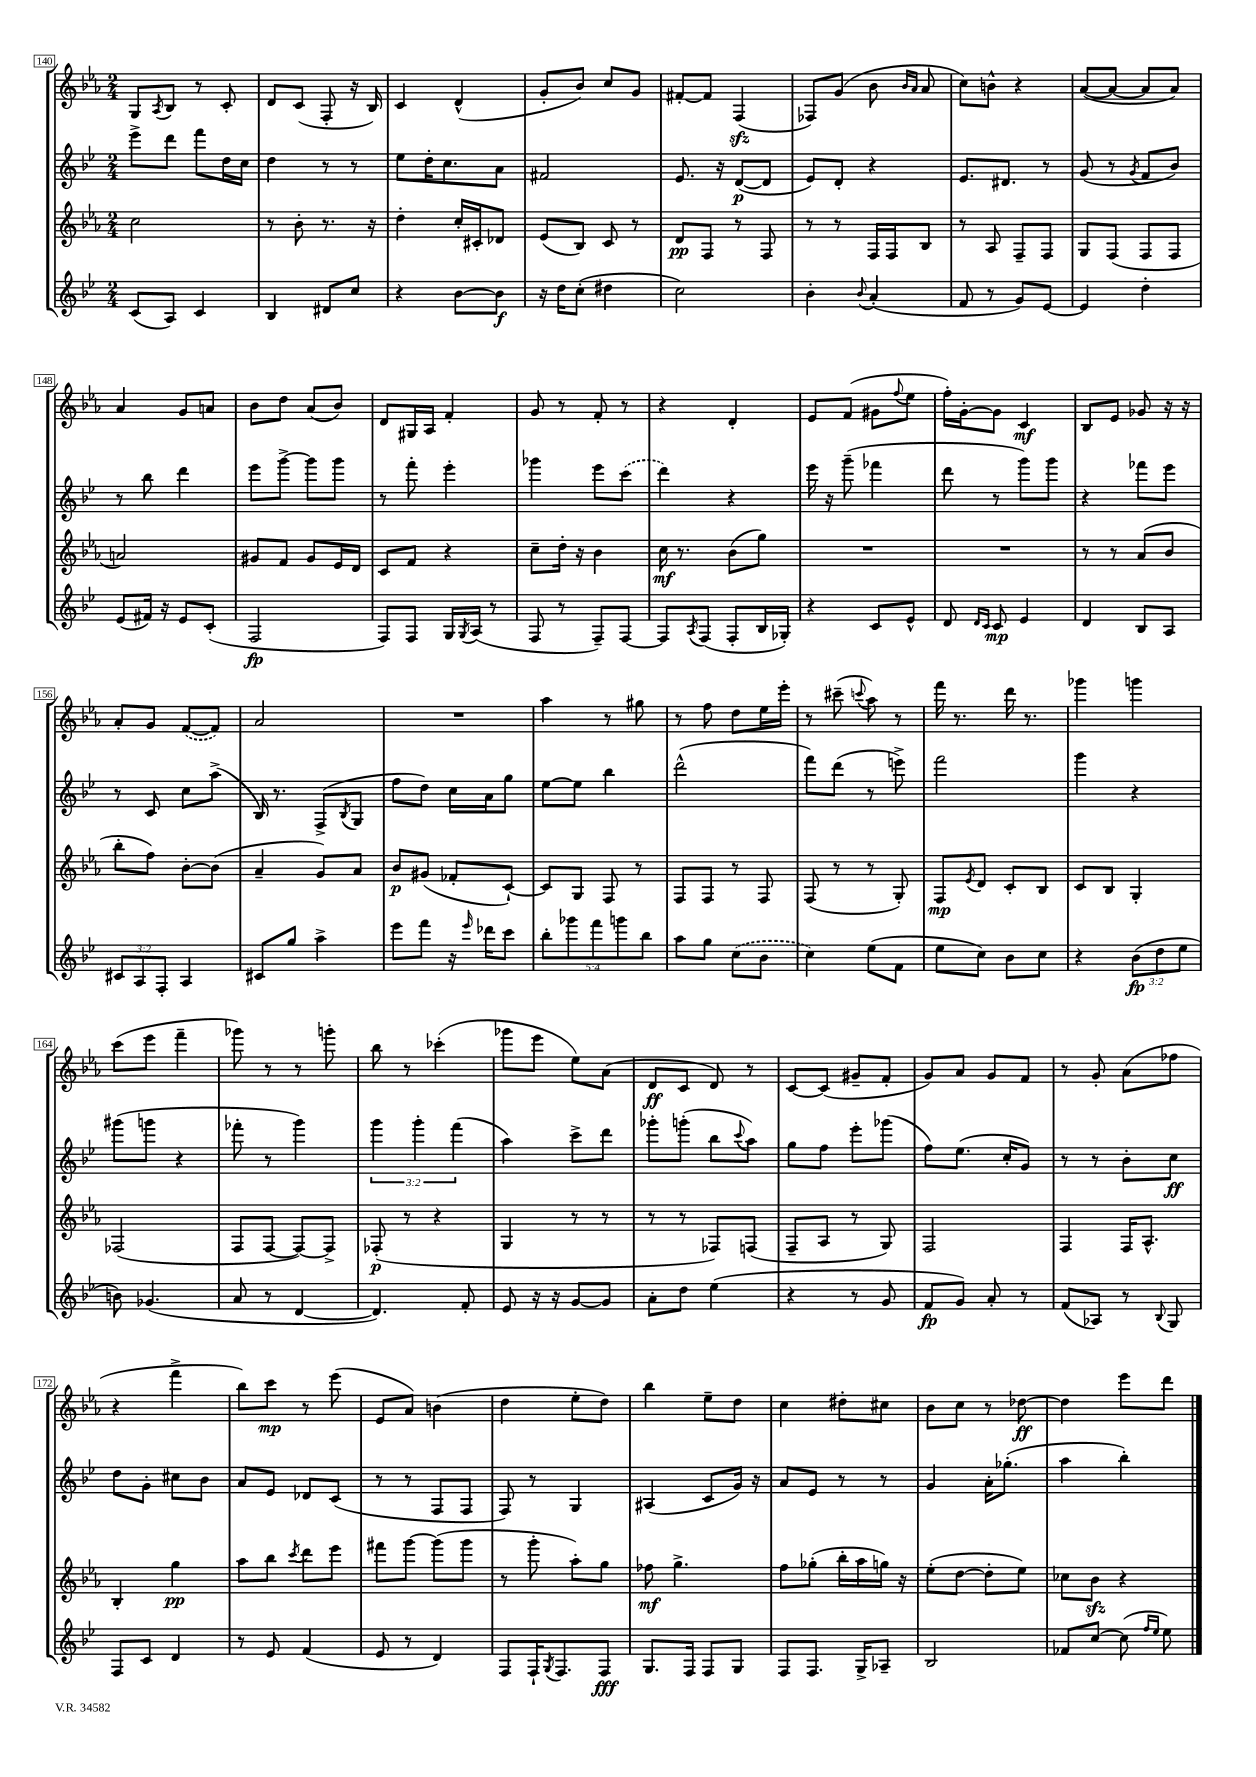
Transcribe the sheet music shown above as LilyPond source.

<<
\new StaffGroup <<
\new Staff = "s0" {
    \clef treble \key ees \major \numericTimeSignature \time 2/4
    g8 \acciaccatura { aes8 } bes8 r8 c'8-. |
    d'8 c'8( f8-. r16 bes16) |
    c'4 d'4-^( |
    g'8-. bes'8) c''8 g'8 |
    fis'8~-. fis'8 f4\sfz( |
    fes8) g'8( bes'8 \grace { bes'16 aes'16 } aes'8 |
    c''8) b'8-^ r4 |
    aes'8~( aes'8~ aes'8 aes'8) |
    aes'4 g'8 a'8 |
    bes'8 d''8 aes'8( bes'8) |
    d'8 gis16 aes16 f'4-. |
    g'8 r8 f'8-. r8 |
    r4 d'4-. |
    ees'8 f'8( gis'8 \appoggiatura { f''8 } ees''8 |
    f''16-.) g'16~-. g'8 c'4\mf |
    bes8 ees'8 ges'8 r16 r16 |
    aes'8-. g'8 \once \slurDashed f'8~( f'8) |
    aes'2 |
    R2 |
    aes''4 r8 gis''8 |
    r8 f''8 d''8 ees''16 ees'''16-. |
    r8 cis'''8--( \appoggiatura { c'''8 } aes''8) r8 |
    f'''16 r8. d'''16 r8. |
    ges'''4 g'''4 |
    c'''8( ees'''8 f'''4-- |
    ges'''8) r8 r8 g'''8-. |
    bes''8 r8 ces'''4-.( |
    ges'''8 ees'''8 ees''8) aes'8( |
    d'8\ff c'8 d'8) r8 |
    c'8~ c'8( gis'8-- f'8-. |
    g'8) aes'8 g'8 f'8 |
    r8 g'8-. aes'8( fes''8 |
    r4 f'''4-> |
    bes''8) c'''8\mp r8 ees'''8( |
    ees'8 aes'8) b'4( |
    d''4 ees''8-. d''8) |
    bes''4 ees''8-- d''8 |
    c''4 dis''8-. cis''8 |
    bes'8 c''8 r8 des''8~\ff |
    des''4 ees'''8 d'''8 \bar "|." |
}
\new Staff = "s1" {
    \clef treble \key bes \major \numericTimeSignature \time 2/4 \override Staff.TupletNumber.text = #tuplet-number::calc-fraction-text
    ees'''8-> d'''8 f'''8 d''16 c''16 |
    d''4 r8 r8 |
    ees''8 d''16-. c''8. a'8 |
    fis'2 |
    ees'8. r16 d'8~\p( d'8 |
    ees'8) d'8-. r4 |
    ees'8. dis'8. r8 |
    g'8( r8 \acciaccatura { g'8 } f'8 bes'8) |
    r8 bes''8 d'''4 |
    ees'''8 g'''8~-> g'''8 g'''8 |
    r8 f'''8-. ees'''4-. |
    ges'''4 ees'''8 \once \slurDashed c'''8( |
    d'''4) r4 |
    ees'''16 r16 g'''8--( fes'''4 |
    d'''8 r8 g'''8) g'''8 |
    r4 fes'''8 ees'''8 |
    r8 c'8 c''8 a''8->( |
    bes16) r8. f8->( \acciaccatura { bes8 } g8 |
    f''8 d''8) c''16 a'16 g''8 |
    ees''8~ ees''8 bes''4 |
    d'''2-^( |
    f'''8) d'''8( r8 e'''8->) |
    f'''2 |
    g'''4 r4 |
    gis'''8( g'''8 r4 |
    fes'''8-. r8 g'''4) |
    \tuplet 3/2 { g'''4 g'''4-. f'''4( } |
    a''4) c'''8-> d'''8 |
    ges'''8-. g'''8-.( bes''8 \appoggiatura { c'''8 } a''8) |
    g''8 f''8 ees'''8-. ges'''8( |
    f''8) ees''8.( c''16-. g'8) |
    r8 r8 bes'8-. c''8\ff |
    d''8 g'8-. cis''8 bes'8 |
    a'8 ees'8 des'8 c'8( |
    r8 r8 f8 f8 |
    f8) r8 g4 |
    ais4( c'8 g'16) r16 |
    a'8 ees'8 r8 r8 |
    g'4 a'16-. ges''8.-.( |
    a''4 bes''4-.) \bar "|." |
}
\new Staff = "s2" {
    \clef treble \key ees \major \numericTimeSignature \time 2/4
    c''2 |
    r8 bes'8-. r8. r16 |
    d''4-. c''16-. cis'16-. des'8 |
    ees'8( bes8) c'8 r8 |
    d'8\pp f8 r8 f8 |
    r8 r8 f16 f16 bes8 |
    r8 aes8 f8-- f8 |
    g8 f8( f8 f8 |
    a'2) |
    gis'8 f'8 gis'8 ees'16 d'16 |
    c'8 f'8 r4 |
    c''8-- d''16-. r16 bes'4 |
    c''16\mf r8. bes'8( g''8) |
    R2 |
    R2 |
    r8 r8 aes'8( bes'8 |
    bes''8-. f''8) bes'8~-. bes'8( |
    aes'4-- g'8) aes'8 |
    bes'8\p gis'8( fes'8-. c'8~-!) |
    c'8 g8 f8 r8 |
    f8 f8 r8 f8 |
    f8( r8 r8 g8-.) |
    f8\mp \acciaccatura { ees'8 } d'8 c'8-. bes8 |
    c'8 bes8 g4-. |
    fes2( |
    f8 f8~ f8~) f8-> |
    fes8-.\p( r8 r4 |
    g4 r8 r8 |
    r8 r8 fes8) f8( |
    f8-- aes8 r8 g8) |
    f2 |
    f4 f16 aes8.-^ |
    bes4-. g''4\pp |
    aes''8 bes''8 \acciaccatura { c'''8 } d'''8 ees'''8 |
    fis'''8 g'''8~ g'''8( g'''8 |
    r8 g'''8-. aes''8-.) g''8 |
    fes''8\mf g''4.-> |
    f''8 ges''8-.( bes''16-. aes''16 g''16) r16 |
    ees''8-.( d''8~ d''8-. ees''8) |
    ces''8 bes'8\sfz r4 \bar "|." |
}
\new Staff = "s3" {
    \clef treble \key bes \major \numericTimeSignature \time 2/4 \override Staff.TupletNumber.text = #tuplet-number::calc-fraction-text
    c'8( a8) c'4 |
    bes4 dis'8 c''8 |
    r4 bes'8~ bes'8\f |
    r16 d''16 c''8-.( dis''4 |
    c''2) |
    bes'4-. \appoggiatura { bes'8 } a'4-.( |
    f'8 r8 g'8) ees'8~ |
    ees'4 d''4-. |
    ees'8( fis'16) r16 ees'8 c'8-.( |
    f2\fp |
    f8) f8 g16 \acciaccatura { g8 } a16( r8 |
    f8 r8 f8--) f8~ |
    f8 \acciaccatura { a8 } f8( f8-. bes16 ges16-.) |
    r4 c'8 ees'8-^ |
    d'8 \grace { d'16 c'16 } c'8\mp ees'4 |
    d'4 bes8 a8 |
    \tuplet 3/2 { cis'8 a8 f8-. } a4 |
    cis'8 g''8 a''4-> |
    ees'''8 f'''8 r16 \grace { ees'''16 } des'''16 c'''8 |
    \tuplet 5/4 { bes''8-. ges'''8 f'''8 g'''8 bes''8 } |
    a''8 g''8 \once \slurDashed c''8( bes'8 |
    c''4) ees''8( f'8 |
    ees''8 c''8) bes'8 c''8 |
    r4 \tuplet 3/2 { bes'8\fp( d''8 ees''8 } |
    b'8) ges'4.( |
    a'8 r8 d'4~ |
    d'4.) f'8-. |
    ees'8 r16 r16 g'8~ g'8 |
    a'8-. d''8 ees''4( |
    r4 r8 g'8 |
    f'8\fp g'8) a'8-. r8 |
    f'8( aes8) r8 \appoggiatura { bes8 } g8 |
    f8 c'8 d'4 |
    r8 ees'8 f'4( |
    ees'8 r8 d'4) |
    f8 f16-! \acciaccatura { g8 } f8. f8\fff |
    g8. f16 f8 g8 |
    f8 f8. g16-> aes8-- |
    bes2 |
    fes'8 c''8~ c''8( \grace { f''16 ees''16 } ees''8) \bar "|." |
}
>>
>>
\layout { \context { \Score currentBarNumber = #140 \override BarNumber.stencil = #(make-stencil-boxer 0.1 0.3 ly:text-interface::print) } }
